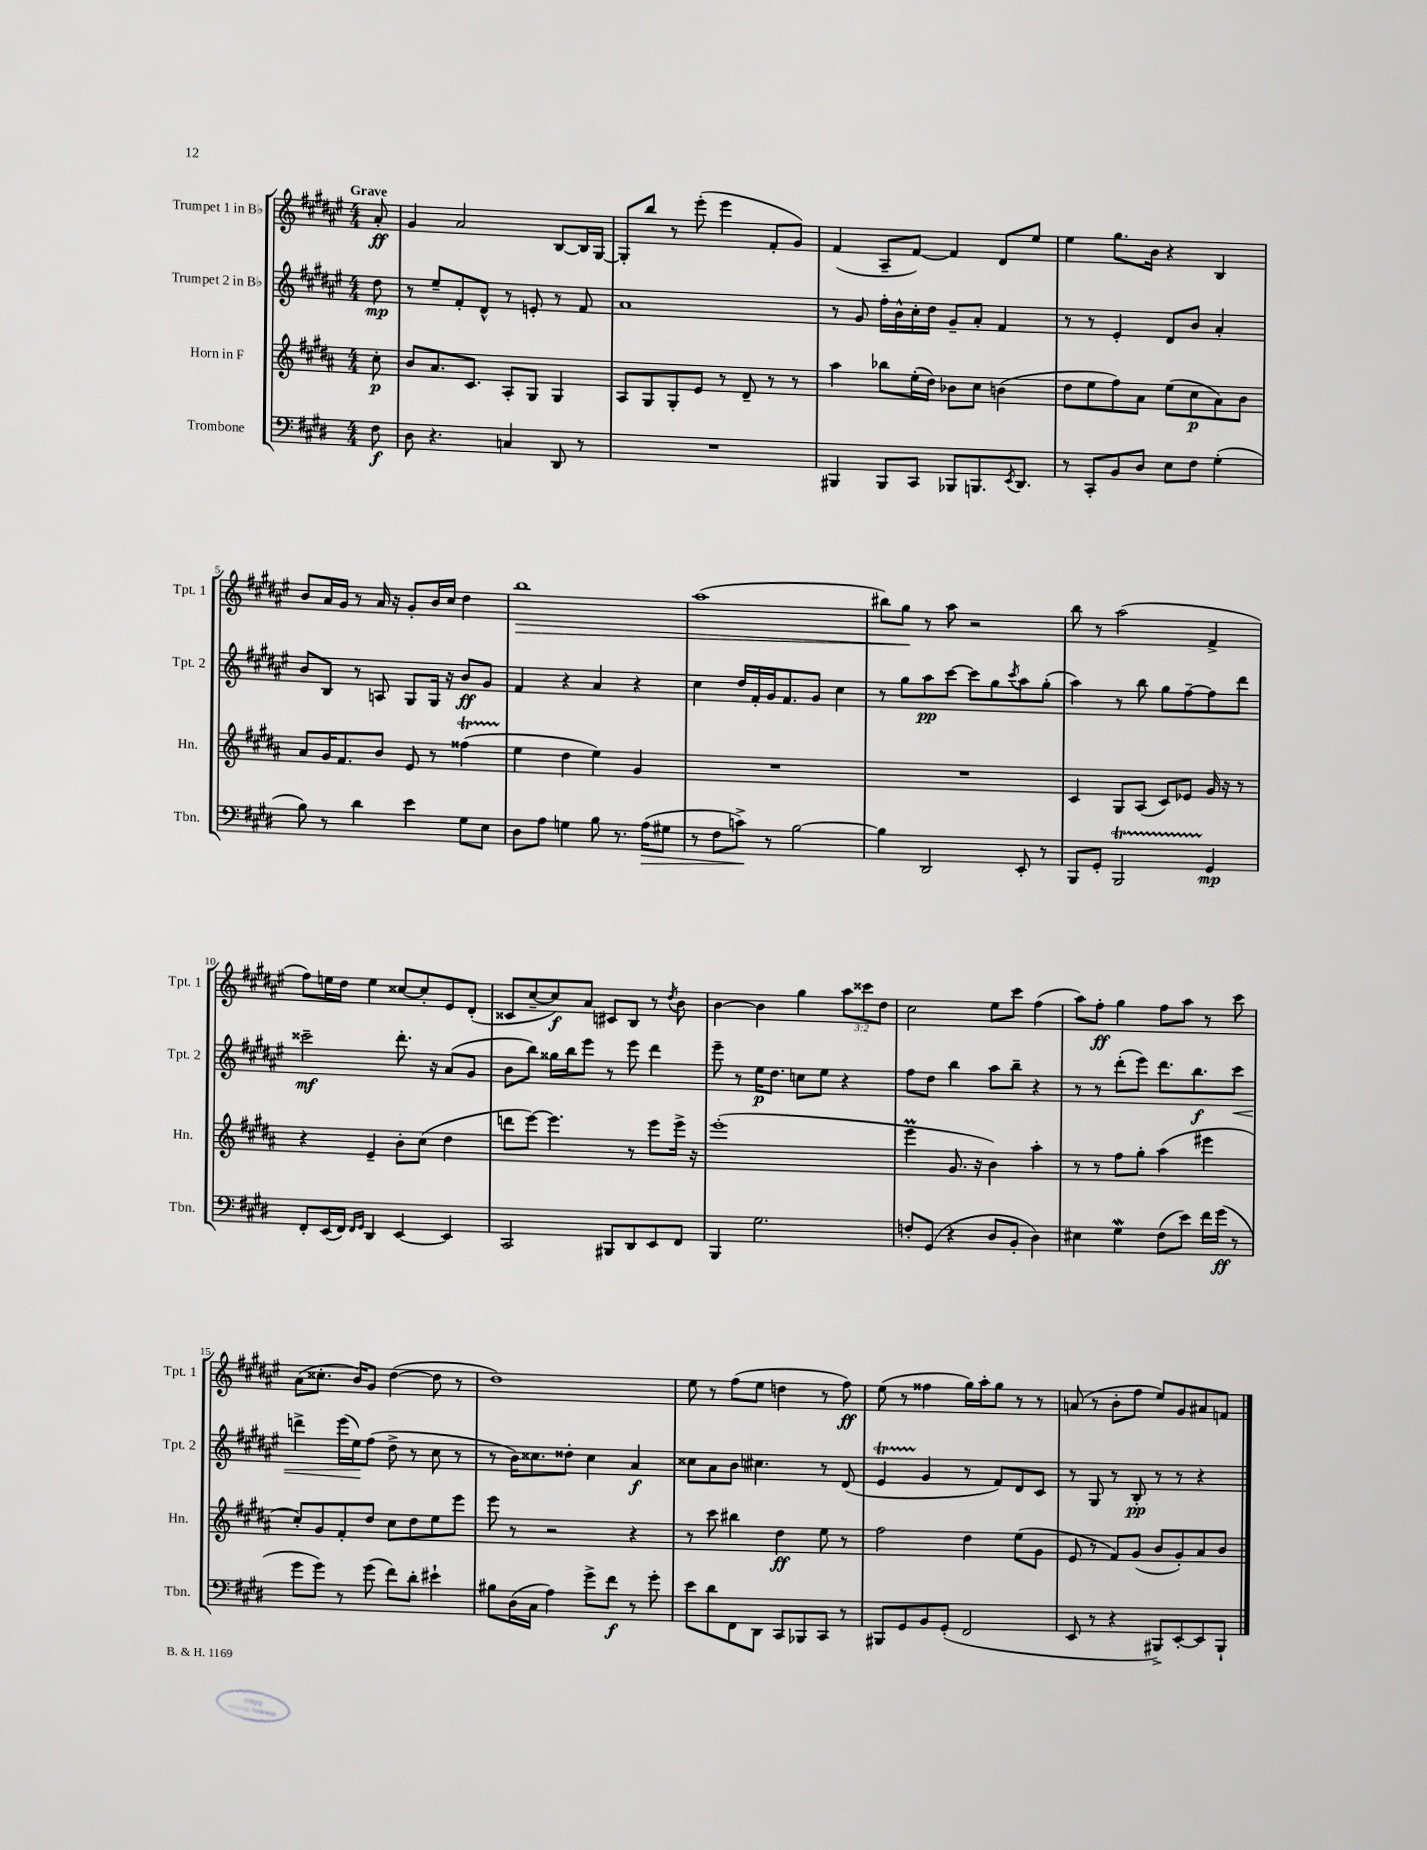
<<
\new StaffGroup <<
\new Staff = "s0" \with { instrumentName = "Trumpet 1 in Bb" shortInstrumentName = "Tpt. 1" } {
    \clef treble \key fis \major \numericTimeSignature \time 4/4 \override Staff.TupletNumber.text = #tuplet-number::calc-fraction-text \partial 8 \tempo "Grave"
    ais'8-.\ff |
    gis'4 ais'2 b8~ b16 gis16~ |
    gis8-. b''8 r8 eis'''8-.( eis'''4 fis'8-. gis'8) |
    fis'4( ais8-- fis'8~) fis'4 dis'8 eis''8 |
    eis''4 gis''8. b'16 r4 b4 |
    b'8 ais'16 gis'16 r8 ais'16 r16 gis'8-. b'16 cis''16 dis''4 |
    b''1\> |
    ais''1( |
    bis''8) gis''8\! r8 ais''8 r2 |
    b''8 r8 ais''2( fis'4-> |
    fis''8) e''16 dis''16 e''4 cisis''8~ cisis''8-. eis'8 dis'8-.( |
    cisis'8 cis''8~-- cis''8\f) ais'8 cis'8 b8 r8 \acciaccatura { dis''8 } b'8 |
    b'4~ b'4 gis''4 \tuplet 3/2 { ais''8 cisis'''8 dis''8 } |
    cis''2 eis''8 cis'''8 fis''4( |
    ais''8) fis''8-.\ff gis''4 fis''8 ais''8 r8 cis'''8 |
    ais'8( cisis''8.-. b'16) gis'8 dis''4~( dis''8 r8 |
    dis''1) |
    eis''8 r8 fis''8( eis''8 d''4 r8 fis''8\ff) |
    eis''8( r8 fisis''4 gis''16) ais''16-. gis''8 r8 r8 |
    a'8( r8 b'8-. fis''8 eis''8) gis'8 ais'8 f'8 \bar "|." |
}
\new Staff = "s1" \with { instrumentName = "Trumpet 2 in Bb" shortInstrumentName = "Tpt. 2" } {
    \clef treble \key fis \major \numericTimeSignature \time 4/4 \partial 8
    dis''8\mp |
    r8 eis''8-- fis'8-. dis'8-^ r8 e'8-. r8 fis'8 |
    ais'1 |
    r8 gis'8 fis''16-. b'16-^ cis''16-. dis''16 gis'8-- ais'8-. fis'4 |
    r8 r8 eis'4-. dis'8 b'8 ais'4-. |
    b'8 b8 r8 a8 gis8 gis16 r16 b'8\ff gis'8 |
    fis'4 r4 ais'4 r4 |
    cis''4 dis''16 fis'16-. gis'16 fis'8. gis'8 cis''4 |
    r8 gis''8 ais''8\pp cis'''8~ cis'''8 gis''8 \acciaccatura { cis'''8 } ais''8 gis''8-.( |
    ais''4) r8 b''8 gis''8 fis''8~-- fis''8 dis'''8 |
    cisis'''2--\mf dis'''8.-. r16 ais'8( gis'8 |
    b'8 b''8) gisis''16 b''16 eis'''8 r8 eis'''8 dis'''4 |
    eis'''8-- r8 eis''16\p dis''8. c''8 eis''8 r4 |
    fis''8 dis''8 b''4 ais''8 b''8-- r4 |
    r8 r8 dis'''8-.( eis'''8) dis'''8. b''8.\f cis'''8\< |
    d'''4-> eis'''16( eis''16\!) fis''8( dis''8-> r8 cis''8 r8 |
    r8 b'16) cisis''8. disis''8-. cisis''4 ais'4\f |
    cisis''8 ais'8 b'8 cis''4. r8 dis'8( |
    eis'4\startTrillSpan gis'4\stopTrillSpan r8 fis'8) dis'8 cis'8 |
    r8 gis8 r8 b8-.\pp r8 r8 r4 \bar "|." |
}
\new Staff = "s2" \with { instrumentName = "Horn in F" shortInstrumentName = "Hn." } {
    \clef treble \key b \major \numericTimeSignature \time 4/4 \partial 8
    cis''8-.\p |
    b'8 ais'8. cis'8. ais8-. gis8 gis4 |
    ais8 gis8 gis8-. e'8 r8 dis'8-- r8 r8 |
    ais''4 bes''8 e''16-.( dis''16) bes'8 cis''8 b'4( |
    dis''8 e''8 fis''8) ais'8 e''8( cis''8\p ais'8) b'8 |
    ais'8 gis'16 fis'8. b'8 e'8 r8 fisis''4\startTrillSpan( |
    e''4\stopTrillSpan dis''4 e''4) gis'4 |
    R1 |
    R1 |
    cis'4 gis8 ais8( cis'8) ees'8 gis'16 r16 r8 |
    r4 e'4-- b'8-. cis''8( dis''4 |
    d'''8 e'''8~) e'''4. r8 e'''8 e'''16-> r16 |
    e'''1-.( |
    e'''4\prall gis'8. r16 b'4) ais''4-. |
    r8 r8 fis''8 gis''8-. ais''4( eis'''4 |
    cis''8-.) gis'8 fis'8-. dis''8 cis''8 dis''8 e''8 e'''8 |
    e'''8 r8 r2 r4 |
    r8 cis'''8 bis''4 dis''4\ff e''8 r8 |
    fis''2 dis''4 e''8( gis'8 |
    e'8 r8 fis'8) gis'8( b'8 gis'8-.) ais'8 b'8 \bar "|." |
}
\new Staff = "s3" \with { instrumentName = "Trombone" shortInstrumentName = "Tbn." } {
    \clef bass \key e \major \numericTimeSignature \time 4/4 \partial 8
    fis8\f |
    dis8 r4. c4 dis,8 r8 |
    R1 |
    bis,,4 bis,,8 cis,8 bes,,8 b,,8. \acciaccatura { e,8 } dis,8. |
    r8 cis,8-. b,8 dis8 e8 fis8 gis4-.( |
    b8) r8 dis'4 e'4 gis8 e8 |
    dis8 a8 g4 b8 r8. a16\>( gis8 |
    r8 fis8 c'8->\!) r8 b2~ |
    b4 dis,2 e,8-. r8 |
    b,,8 gis,8-. b,,2\startTrillSpan gis,4\stopTrillSpan\mp |
    fis,8-. e,16( fis,16) \grace { fis,16 gis,16 } dis,4 e,4~ e,4 |
    cis,2 bis,,8 dis,8 e,8 fis,8 |
    b,,4 gis2. |
    f8-. gis,8( r4 dis8 b,8-. dis4) |
    eis4 gis4\mordent fis8( e'8) fis'16 gis'16\ff( r8 |
    gis'8 gis'8) r8 gis'8( fis'8) dis'8-. eis'4-! |
    bis8 dis16( cis16 a4) gis'8-> fis'8\f r8 gis'8-. |
    e'8 dis'8 fis,8 dis,8 cis,8 bes,,8 cis,8 r8 |
    bis,,8 gis,8 b,8 gis,8-.( fis,2 |
    e,8 r8 r4 bis,,8->) e,8~-. e,8 bis,,8-! \bar "|." |
}
>>
>>
